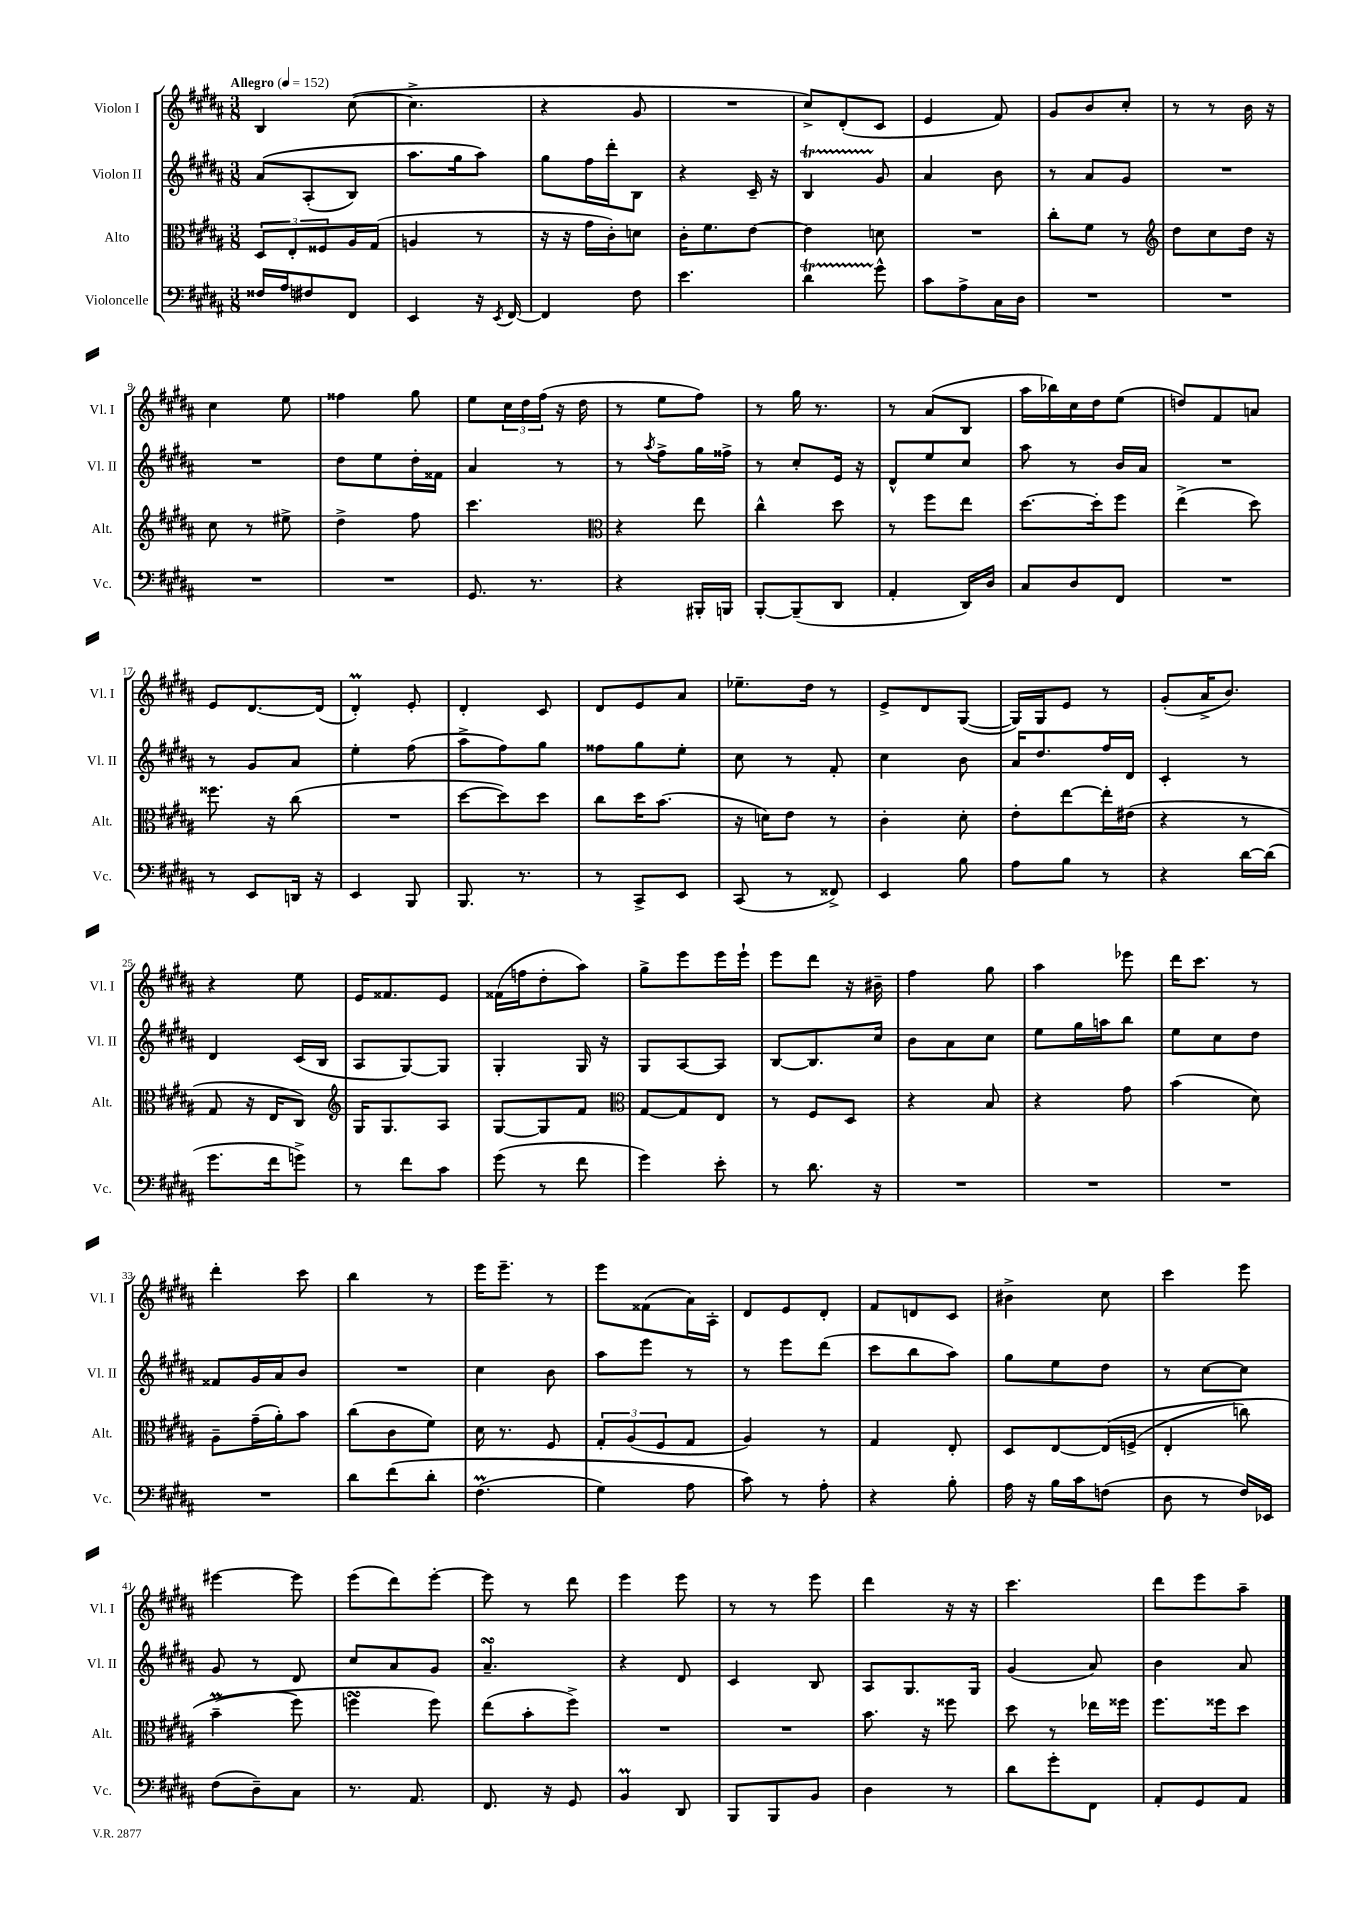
<<
\new StaffGroup <<
\new Staff = "s0" \with { instrumentName = "Violon I" shortInstrumentName = "Vl. I" } {
    \clef treble \key b \major \numericTimeSignature \time 3/8 \tempo "Allegro" 4 = 152
    b4 cis''8~( |
    cis''4.-> |
    r4 gis'8 |
    R4. |
    cis''8->) dis'8-.( cis'8 |
    e'4 fis'8) |
    gis'8 b'8 cis''8-. |
    r8 r8 b'16 r16 |
    cis''4 e''8 |
    fisis''4 gis''8 |
    e''8 \tuplet 3/2 { cis''16 dis''16 fis''16( } r16 dis''16 |
    r8 e''8 fis''8) |
    r8 gis''16 r8. |
    r8 ais'8( b8 |
    ais''16 bes''16) cis''16 dis''16 e''8( |
    d''8) fis'8 a'8 |
    e'8 dis'8.~ dis'16( |
    dis'4-.\prall) e'8-. |
    dis'4-. cis'8 |
    dis'8 e'8 ais'8 |
    ees''8.-- dis''16 r8 |
    e'8-> dis'8 gis8~( |
    gis16) gis16 e'8 r8 |
    gis'8-.( ais'16-> b'8.) |
    r4 e''8 |
    e'16 fisis'8. e'8 |
    fisis'16( f''16 dis''8-. ais''8) |
    gis''8-> e'''8 e'''16 e'''16-! |
    e'''8 dis'''8 r16 bis'16-- |
    fis''4 gis''8 |
    ais''4 ees'''8 |
    dis'''16 cis'''8. r8 |
    dis'''4-. cis'''8 |
    b''4 r8 |
    e'''16 e'''8.-- r8 |
    e'''8 fisis'8( ais'16) ais16-. |
    dis'8 e'8 dis'8-. |
    fis'8 d'8 cis'8 |
    bis'4-> cis''8 |
    cis'''4 e'''8 |
    eis'''4~ eis'''8 |
    e'''8( dis'''8) e'''8~-. |
    e'''8 r8 dis'''8 |
    e'''4 e'''8 |
    r8 r8 e'''8 |
    dis'''4 r16 r16 |
    cis'''4. |
    dis'''8 e'''8 ais''8-- \bar "|." |
}
\new Staff = "s1" \with { instrumentName = "Violon II" shortInstrumentName = "Vl. II" } {
    \clef treble \key b \major \numericTimeSignature \time 3/8
    ais'8\( ais8-.( b8) |
    ais''8. gis''16 ais''8\) |
    gis''8 fis''16 dis'''16-. b8 |
    r4 cis'16-- r16 |
    b4\startTrillSpan gis'8\stopTrillSpan |
    ais'4 b'8 |
    r8 ais'8 gis'8 |
    R4. |
    R4. |
    dis''8 e''8 dis''16-. fisis'16 |
    ais'4 r8 |
    r8 \acciaccatura { ais''8 } fis''8-> gis''16 fisis''16-> |
    r8 cis''8-. e'16 r16 |
    dis'8-^ e''8 cis''8 |
    ais''8 r8 b'16 ais'16 |
    R4. |
    r8 gis'8 ais'8 |
    e''4-. fis''8( |
    ais''8-> fis''8) gis''8 |
    fisis''8 gis''8 e''8-. |
    cis''8 r8 fis'8-. |
    cis''4 b'8 |
    ais'16 dis''8. fis''16 dis'16 |
    cis'4-. r8 |
    dis'4 cis'16( b16 |
    ais8 gis8~) gis8 |
    gis4-. gis16 r16 |
    gis8 ais8~ ais8 |
    b8~ b8. cis''16 |
    b'8 ais'8 cis''8 |
    e''8 gis''16 a''16 b''8 |
    e''8 cis''8 dis''8 |
    fisis'8 gis'16 ais'16 b'8 |
    R4. |
    cis''4 b'8 |
    ais''8 e'''8 r8 |
    r8 e'''8 dis'''8( |
    cis'''8 b''8 ais''8) |
    gis''8 e''8 dis''8 |
    r8 cis''8~ cis''8 |
    gis'8 r8 dis'8 |
    cis''8 ais'8 gis'8 |
    ais'4.--\turn |
    r4 dis'8 |
    cis'4 b8 |
    ais8 gis8. gis16 |
    gis'4( ais'8) |
    b'4 ais'8 \bar "|." |
}
\new Staff = "s2" \with { instrumentName = "Alto" shortInstrumentName = "Alt." } {
    \clef alto \key b \major \numericTimeSignature \time 3/8
    \tuplet 3/2 { dis8 e8-. fisis8 } ais16 gis16( |
    a4 r8 |
    r16 r16 gis'16 cis'16-.) d'8 |
    cis'16-. fis'8. e'8~ |
    e'4 d'8 |
    R4. |
    cis''8-. fis'8 r8 |
    \clef treble dis''8 cis''8 dis''16 r16 |
    cis''8 r8 eis''8-> |
    dis''4-> fis''8 |
    cis'''4. |
    \clef alto r4 e''8 |
    cis''4-^ dis''8 |
    r8 fis''8 e''8 |
    dis''8.~ dis''16-. fis''8 |
    e''4->( dis''8) |
    fisis''8. r16 cis''8( |
    R4. |
    dis''8~ dis''8) dis''8 |
    cis''8 dis''16 b'8.( |
    r16 d'16) e'8 r8 |
    cis'4-. dis'8-. |
    e'8-. e''8~ e''16-. eis'16( |
    r4 r8 |
    gis8 r16 e16 cis8) |
    \clef treble gis16 gis8. ais8 |
    gis8~ gis8 fis'8 |
    \clef alto gis8~ gis8 e8 |
    r8 fis8 dis8 |
    r4 b8 |
    r4 gis'8 |
    b'4( dis'8) |
    ais8-- gis'16--( ais'16-.) b'8 |
    cis''8( cis'8 fis'8) |
    dis'16 r8. fis8 |
    \tuplet 3/2 { gis8-. ais8( fis8 } gis8 |
    ais4) r8 |
    gis4 e8-. |
    dis8 e8~ e16\( f16->( |
    e4-. c''8) |
    b'4--\prall( fis''8\) |
    f''4\turn f''8) |
    e''8( b'8-. fis''8->) |
    R4. |
    R4. |
    b'8. r16 fisis''8 |
    dis''8 r8 ees''16 fisis''16 |
    fis''8. fisis''16 dis''8 \bar "|." |
}
\new Staff = "s3" \with { instrumentName = "Violoncelle" shortInstrumentName = "Vc." } {
    \clef bass \key b \major \numericTimeSignature \time 3/8
    fisis16 ais16 fis8 fis,8 |
    e,4 r16 \acciaccatura { e,8 } fis,16~ |
    fis,4 fis8 |
    e'4. |
    dis'4\startTrillSpan gis'8-^\stopTrillSpan |
    cis'8 ais8-> cis16 dis16 |
    R4. |
    R4. |
    R4. |
    R4. |
    gis,8. r8. |
    r4 bis,,16-. b,,16 |
    b,,8~-. b,,8--( dis,8 |
    ais,4-. dis,16) dis16 |
    cis8 dis8 fis,8 |
    R4. |
    r8 e,8 d,16 r16 |
    e,4 b,,8 |
    b,,8. r8. |
    r8 cis,8-> e,8 |
    cis,8( r8 fisis,8->) |
    e,4 b8 |
    ais8 b8 r8 |
    r4 dis'16~ dis'16( |
    gis'8. fis'16 g'8->) |
    r8 fis'8 cis'8 |
    gis'8( r8 fis'8 |
    gis'4) e'8-. |
    r8 dis'8. r16 |
    R4. |
    R4. |
    R4. |
    R4. |
    dis'8 fis'8\( dis'8-. |
    fis4.\prall( |
    gis4) ais8 |
    cis'8\) r8 ais8-. |
    r4 b8-. |
    ais16 r16 b16 cis'16 f8( |
    dis8 r8 fis16) ees,16 |
    fis8( dis8--) cis8 |
    r8. ais,8. |
    fis,8. r16 gis,8 |
    b,4\prall dis,8 |
    b,,8 b,,8 b,8 |
    dis4 r8 |
    dis'8 gis'8-. fis,8 |
    ais,8-. gis,8 ais,8 \bar "|." |
}
>>
>>
